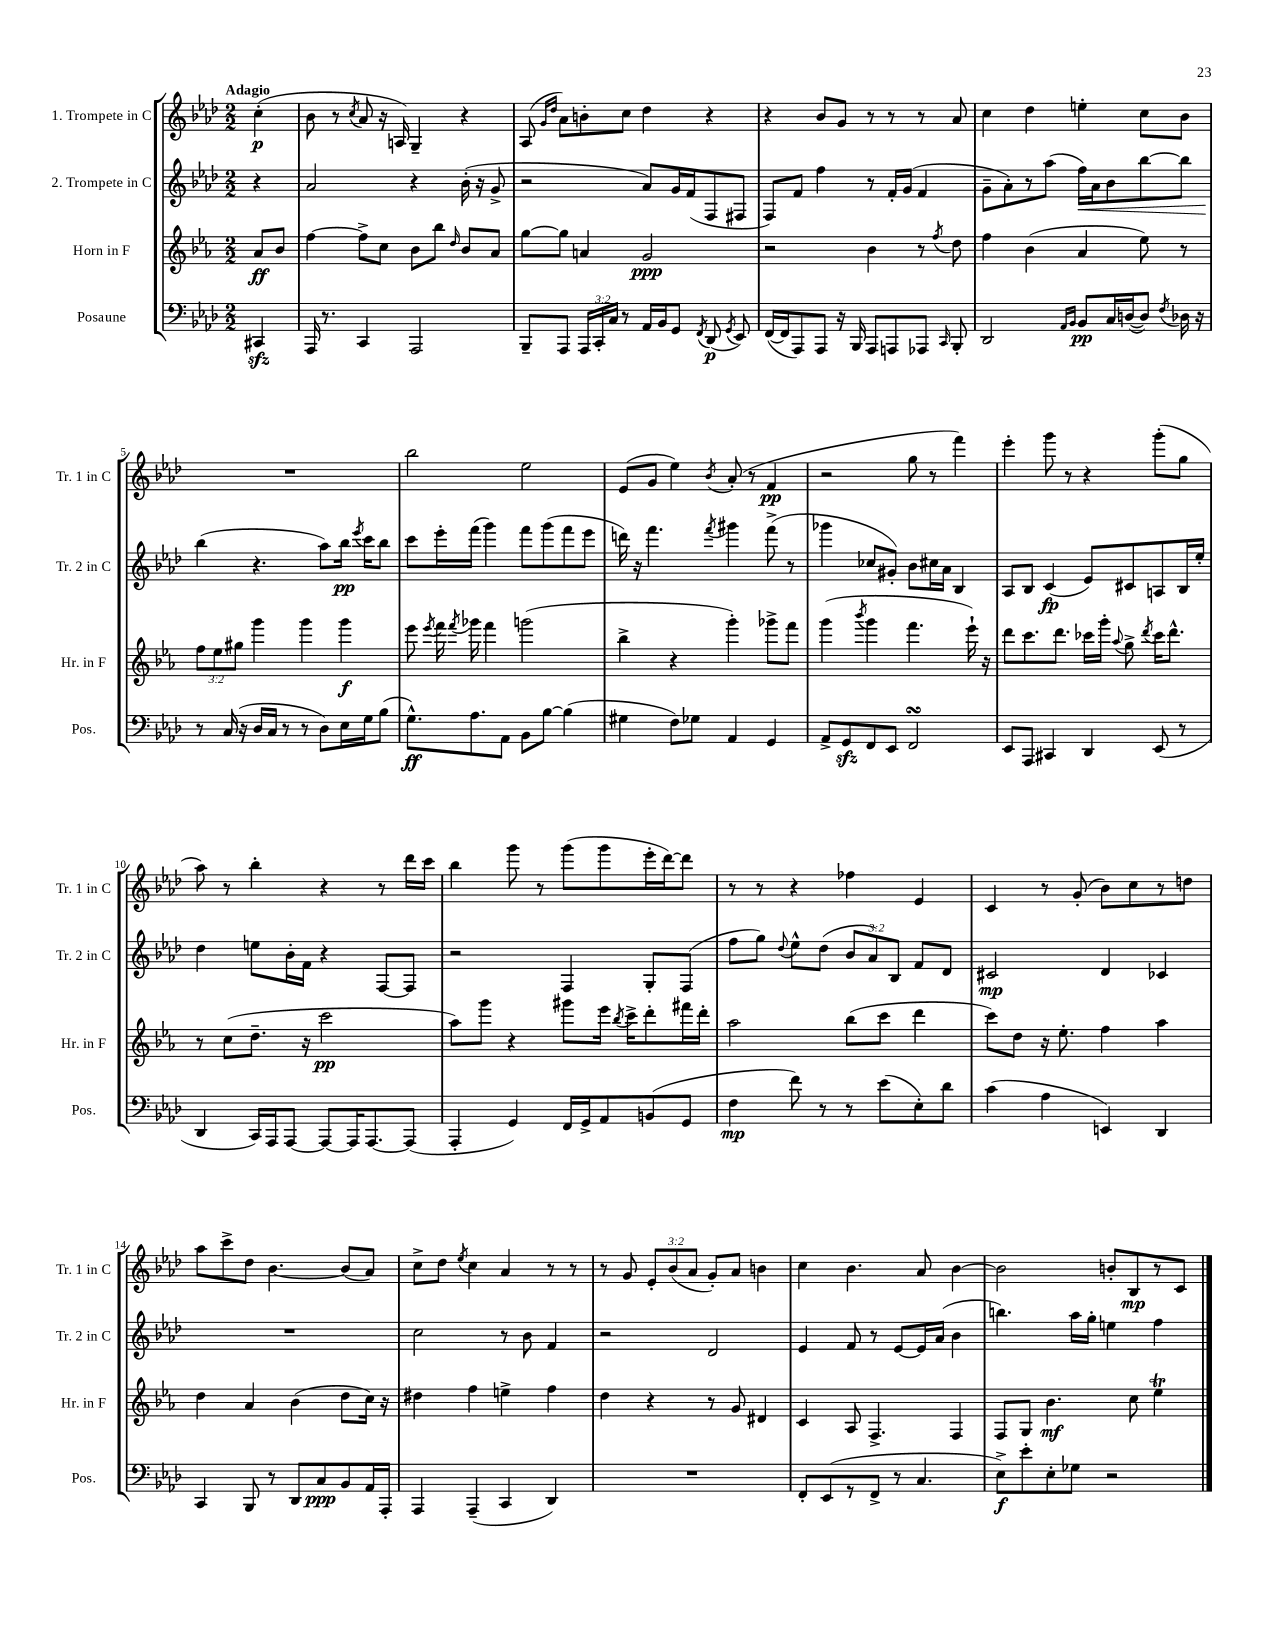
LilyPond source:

<<
\new StaffGroup <<
\new Staff = "s0" \with { instrumentName = "1. Trompete in C" shortInstrumentName = "Tr. 1 in C" } {
    \clef treble \key aes \major \numericTimeSignature \time 2/2 \override Staff.TupletNumber.text = #tuplet-number::calc-fraction-text \partial 4 \tempo "Adagio"
    \autoBeamOff c''4-.\p( |
    bes'8 r8 \acciaccatura { c''8 } aes'8 r16 a16) g4-- r4 |
    aes8( \grace { g'16[ des''16] } aes'8[) b'8-. c''8] des''4 r4 |
    r4 bes'8[ g'8] r8 r8 r8 aes'8 |
    c''4 des''4 e''4-. c''8[ bes'8] |
    R1 |
    bes''2 ees''2 |
    ees'8[( g'8] ees''4) \acciaccatura { bes'8 } aes'8-.( r8 f'4\pp |
    r2 g''8 r8 f'''4) |
    ees'''4-. g'''8 r8 r4 g'''8[-.( g''8] |
    aes''8) r8 bes''4-. r4 r8 des'''16[ c'''16] |
    bes''4 g'''8 r8 g'''8[( g'''8 ees'''16-. des'''16~) des'''8] |
    r8 r8 r4 fes''4 ees'4 |
    c'4 r8 g'8-.( bes'8[) c''8 r8 d''8] |
    aes''8[ c'''8-> des''8] bes'4.~ bes'8[( aes'8]) |
    c''8[-> des''8] \acciaccatura { ees''8 } c''4 aes'4 r8 r8 |
    r8 g'8 \tuplet 3/2 { ees'8[-. bes'8( aes'8] } g'8[-.) aes'8] b'4 |
    c''4 bes'4. aes'8 bes'4~ |
    bes'2 b'8[-. bes8\mp r8 c'8] \bar "|." |
}
\new Staff = "s1" \with { instrumentName = "2. Trompete in C" shortInstrumentName = "Tr. 2 in C" } {
    \clef treble \key aes \major \numericTimeSignature \time 2/2 \override Staff.TupletNumber.text = #tuplet-number::calc-fraction-text \partial 4
    \autoBeamOff r4 |
    aes'2 r4 bes'16-.( r16 g'8-> |
    r2 aes'8[) g'16 f'16( f8 fis8] |
    f8[) f'8] f''4 r8 f'16[-. g'16]( f'4 |
    g'8[-- aes'8-.) r8 aes''8]( f''16[\<) aes'16 bes'8 bes''8~ bes''8] |
    bes''4\!( r4. aes''8[) bes''16]\pp \acciaccatura { ees'''8 } c'''16[ bes''8] |
    c'''8[ ees'''16-. f'''16]( g'''4) f'''8[ g'''8( f'''8 ees'''8] |
    d'''16) r16 f'''4. \acciaccatura { f'''8 } gis'''4 f'''8->( r8 |
    ges'''4 ces''8[ gis'8]-.) bes'8[ cis''16 aes'16] bes4 |
    aes8[ bes8] c'4\fp( ees'8[) cis'8 a8 bes16 ees''16]-. |
    des''4 e''8[ bes'16-. f'16] r4 f8[~ f8] |
    r2 f4 g8[-. f8]( |
    f''8[ g''8]) \appoggiatura { des''8 } ees''8[-^ des''8]( \tuplet 3/2 { bes'8[ aes'8) bes8] } f'8[ des'8] |
    cis'2\mp des'4 ces'4 |
    R1 |
    c''2 r8 bes'8 f'4 |
    r2 des'2 |
    ees'4 f'8 r8 ees'8[~ ees'16 aes'16]( bes'4 |
    b''4.) aes''16[ g''16]-. e''4 f''4 \bar "|." |
}
\new Staff = "s2" \with { instrumentName = "Horn in F" shortInstrumentName = "Hr. in F" } {
    \clef treble \key ees \major \numericTimeSignature \time 2/2 \override Staff.TupletNumber.text = #tuplet-number::calc-fraction-text \partial 4
    \autoBeamOff aes'8[\ff bes'8] |
    f''4~ f''8[-> c''8] bes'8[ bes''8] \grace { d''16 } bes'8[ aes'8] |
    g''8[~ g''8] a'4 g'2\ppp |
    r2 bes'4 r8 \acciaccatura { f''8 } d''8 |
    f''4 bes'4( aes'4 ees''8) r8 |
    \tuplet 3/2 { f''8[ ees''8 gis''8] } g'''4 g'''4 g'''4\f |
    ees'''8 \acciaccatura { ees'''8 } f'''16 \acciaccatura { f'''8 } ges'''16 f'''4 g'''2( |
    bes''4-> r4 g'''4-.) ges'''8[-> f'''8] |
    g'''4( \acciaccatura { bes'''8 } g'''4 f'''4. ees'''16-!) r16 |
    d'''8[ c'''8. d'''8.] ces'''16[ g'''16]-. \appoggiatura { aes''8 } g''8-> \acciaccatura { d'''8 } ces'''16[ d'''8.]-^ |
    r8 c''8[( d''8.]-- r16 c'''2\pp |
    aes''8[) g'''8] r4 gis'''8[ ees'''16] \acciaccatura { bes''8 } c'''16[-> d'''8-. fis'''16 d'''16]-. |
    aes''2 bes''8[( c'''8] d'''4 |
    c'''8[) d''8] r16 ees''8.-. f''4 aes''4 |
    d''4 aes'4 bes'4( d''8[ c''16]) r16 |
    dis''4 f''4 e''4-> f''4 |
    d''4 r4 r8 g'8 dis'4 |
    c'4 aes8 f4.-> f4 |
    f8[ g8] bes'4.\mf c''8 ees''4\trill \bar "|." |
}
\new Staff = "s3" \with { instrumentName = "Posaune" shortInstrumentName = "Pos." } {
    \clef bass \key aes \major \numericTimeSignature \time 2/2 \override Staff.TupletNumber.text = #tuplet-number::calc-fraction-text \partial 4
    \autoBeamOff cis,4\sfz |
    aes,,16 r8. c,4 aes,,2 |
    bes,,8[-- aes,,8] \tuplet 3/2 { aes,,16[ c,16-. c16] } r8 aes,16[ bes,16 g,8] \acciaccatura { f,8 } des,8\p( \acciaccatura { g,8 } ees,8) |
    f,16[~( f,16 aes,,8) aes,,8] r16 bes,,16 aes,,8[ a,,8 aes,,8] \grace { c,16 } bes,,8-. |
    des,2 \grace { aes,16[ bes,16] } bes,8[\pp c16 d16~( d8]) \acciaccatura { f8 } des16 r16 |
    r8 c16( r16 des16[ c16] r8 r8 des8[) ees16 g16 bes8]( |
    g8.[-^\ff) aes8. aes,8] bes,8[ bes8]~ bes4( |
    gis4 f8[) ges8] aes,4 g,4 |
    aes,8[-> g,8\sfz f,8 ees,8] f,2\turn |
    ees,8[ aes,,8] cis,4 des,4 ees,8( r8 |
    des,4 c,16[) aes,,16 aes,,8]~ aes,,8[~ aes,,16 aes,,8.~ aes,,8]( |
    aes,,4-. g,4) f,16[ g,16-> aes,8 b,8( g,8] |
    f4\mp f'8) r8 r8 ees'8[( ees8-.) des'8] |
    c'4( aes4 e,4) des,4 |
    c,4 bes,,8 r8 des,8[ c8\ppp bes,8 aes,16 aes,,16]-. |
    aes,,4 aes,,4--( c,4 des,4) |
    R1 |
    f,8[-. ees,8( r8 f,8]-> r8 c4. |
    ees8[->\f) ees'8-. ees8-. ges8] r2 \bar "|." |
}
>>
>>
